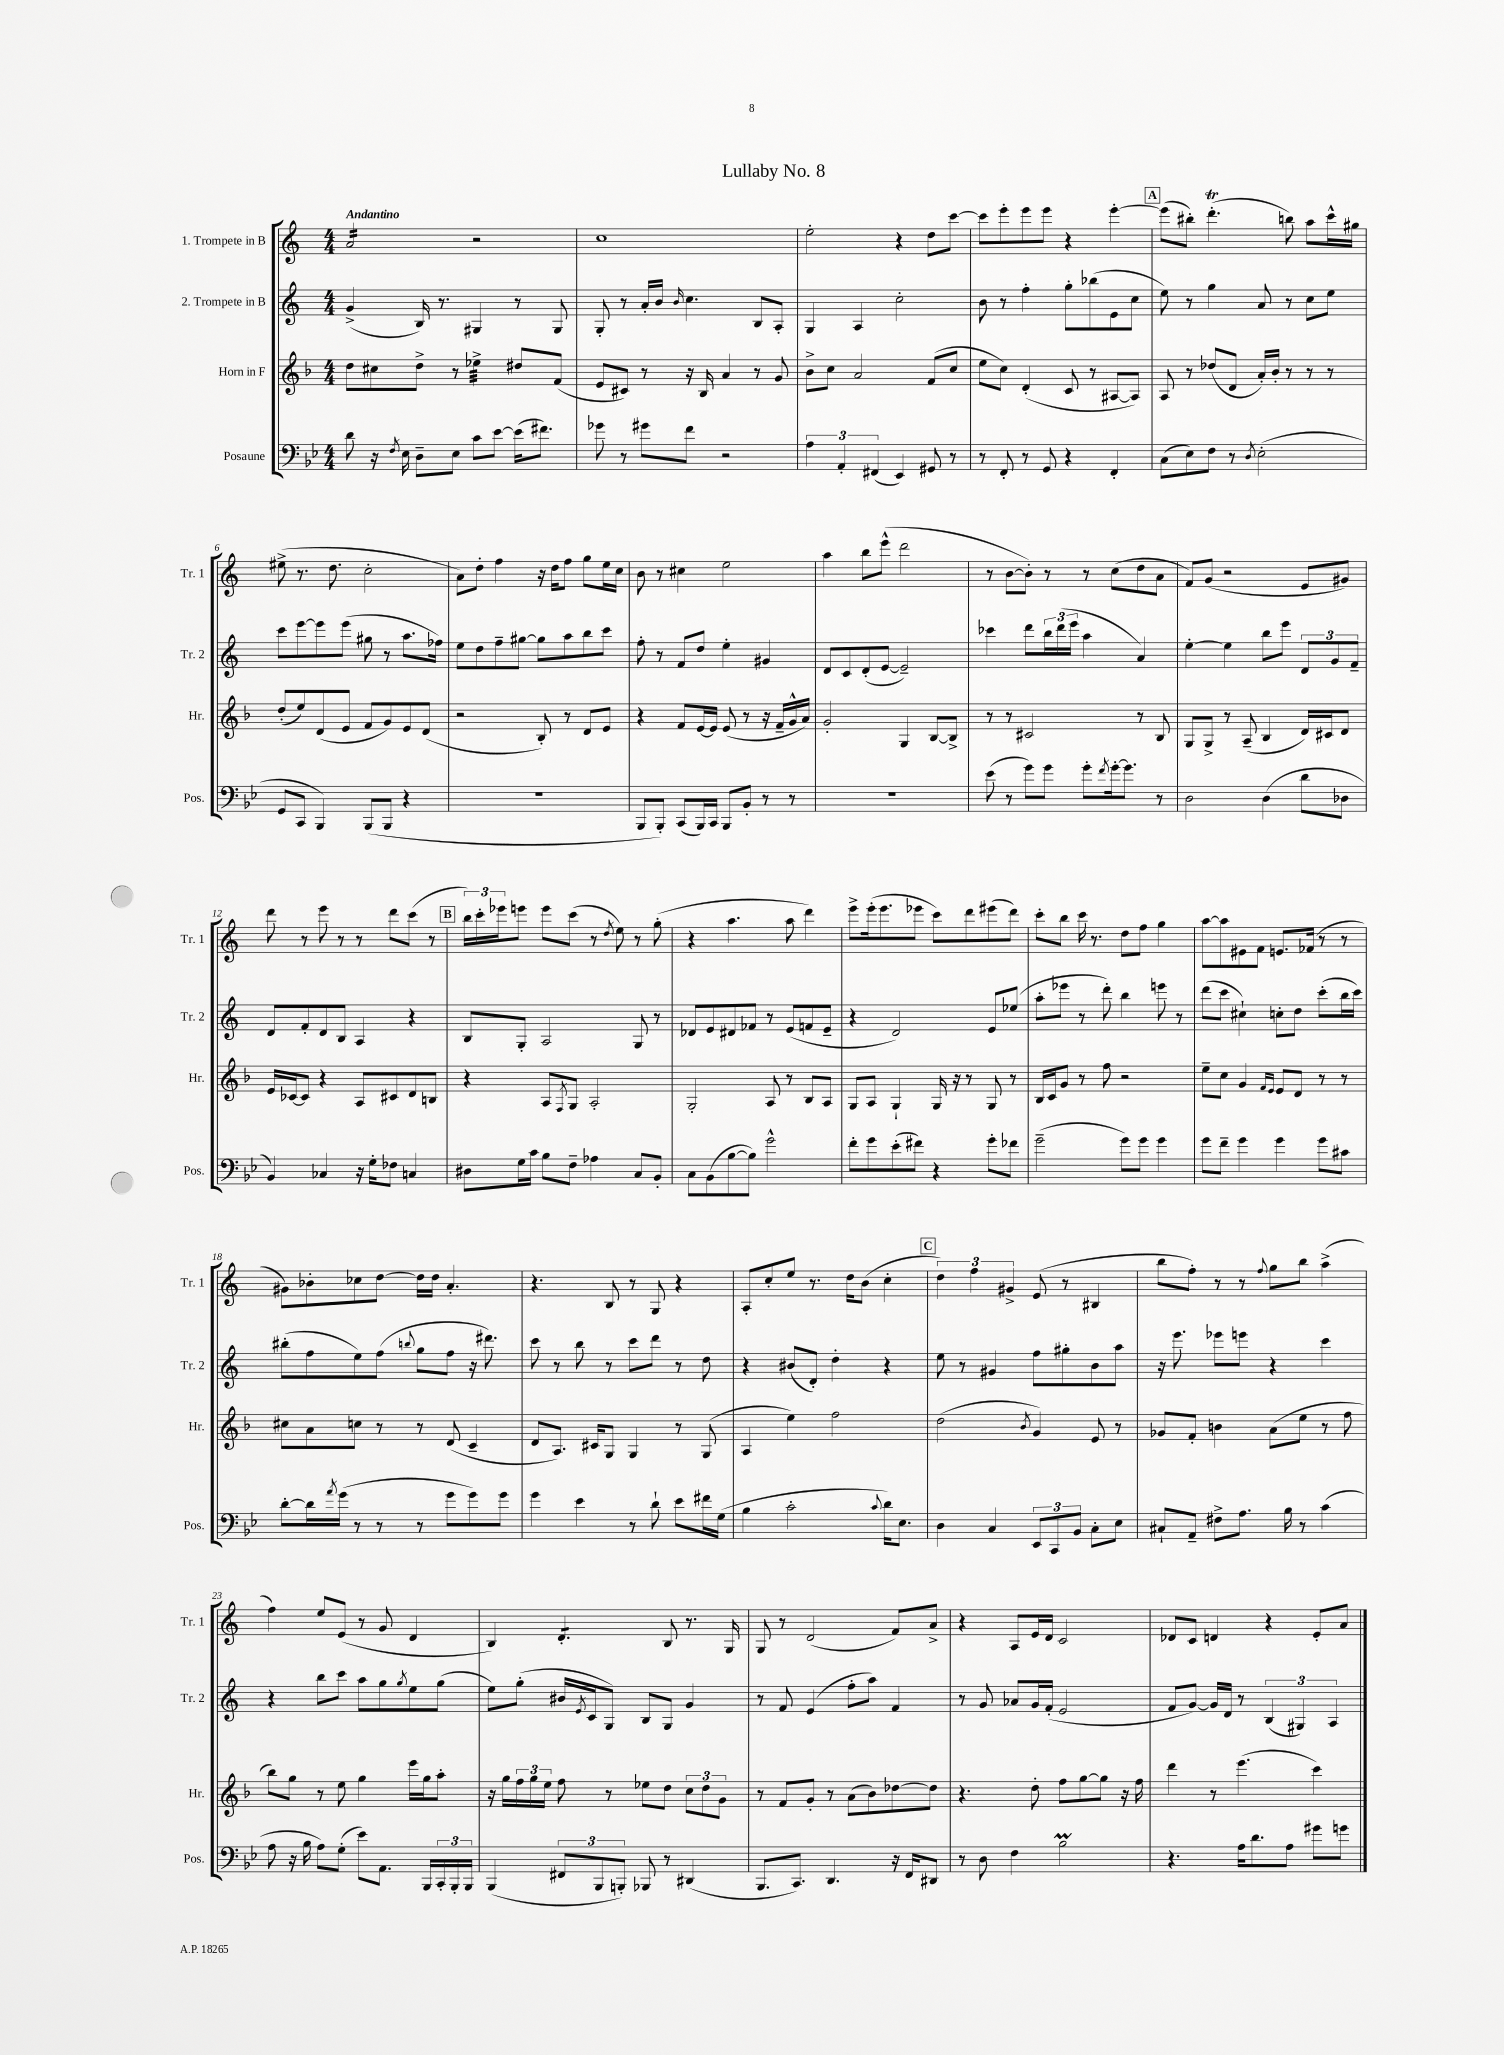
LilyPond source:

\header { title = "Lullaby No. 8" }
<<
\new StaffGroup <<
\new Staff = "s0" \with { instrumentName = "1. Trompete in B" shortInstrumentName = "Tr. 1" } {
    \clef treble \key c \major \numericTimeSignature \time 4/4 \tempo "Andantino"
    a'2:16 r2 |
    c''1 |
    e''2-. r4 d''8 c'''8~ |
    c'''8 e'''8-. e'''8 e'''8 r4 e'''4~-. |
    \mark \markup { \box "A" } e'''8( bis''8-.) d'''4.-.\trill( b''8) a''8 c'''16-^ gis''16 |
    eis''8->( r8. d''8. c''2-. |
    a'8) d''8-. f''4 r16 d''16 f''8 g''8 e''16 c''16 |
    b'8 r8 cis''4 e''2 |
    a''4 b''8 e'''8-^( d'''2 |
    r8 b'8~ b'8-.) r8 r8 c''8( d''8 a'8 |
    f'8) g'8( r2 e'8 gis'8) |
    d'''8 r8 e'''8 r8 r8 d'''8 c'''8( r8 |
    \mark \markup { \box "B" } \tuplet 3/2 { b''16) c'''16-. ees'''16 } e'''8 e'''8 c'''8( r8 \acciaccatura { d''8 } e''8) r8 g''8-.( |
    r4 a''4. a''8 d'''4) |
    e'''8-> e'''16-.( e'''8. ees'''8 c'''8) d'''8 eis'''8( d'''8) |
    c'''8-. b''8 c'''16 r8. d''8 f''8 g''4 |
    a''8~ a''8 eis'8 f'8 e'8. fes'16( r8 r8 |
    gis'8) bes'8-. ces''8 d''8~ d''16 d''16 a'4.-. |
    r4. b8 r8 g8 r4 |
    a8-. c''8-. e''8 r8. d''16 b'8( c''4-. |
    \mark \markup { \box "C" } \tuplet 3/2 { d''4) f''4 gis'4-> } e'8( r8 bis4 |
    b''8 f''8-.) r8 r8 \appoggiatura { f''8 } g''8 b''8 a''4->( |
    f''4) e''8 e'8( r8 g'8 d'4 |
    b4) d'4.:8-. b8 r8. g16 |
    g8 r8 d'2( f'8) a'8-> |
    r4 a8 e'16 d'16 c'2 |
    des'8 c'8 d'4 r4 e'8-. a'8 \bar "|." |
}
\new Staff = "s1" \with { instrumentName = "2. Trompete in B" shortInstrumentName = "Tr. 2" } {
    \clef treble \key c \major \numericTimeSignature \time 4/4
    g'4->( b16) r8. gis4 r8 gis8 |
    g8-. r8 a'16-. b'16 \grace { b'16 } c''4. b8 a8-. |
    g4 a4 c''2-. |
    b'8 r8 f''4-. g''8-. bes''8( e'8 c''8 |
    \mark \markup { \box "A" } e''8) r8 g''4 a'8 r8 c''8 e''8 |
    c'''8 e'''8~ e'''8 e'''8( gis''8 r8 a''8. fes''16) |
    e''8 d''8 f''8-- gis''8~ gis''8 a''8 b''8 c'''8 |
    f''8-. r8 f'8 d''8 e''4-. gis'4 |
    d'8 c'8 d'8-.( e'8~ e'2--) |
    ces'''4 d'''8 \tuplet 3/2 { b''16 d'''16( e'''16 } a''4 a'4) |
    e''4~-. e''4 b''8 e'''8 \tuplet 3/2 { d'8 g'8 f'8-- } |
    d'8 f'8-. d'8 b8 a4 r4 |
    \mark \markup { \box "B" } b8 g8-. a2 g8 r8 |
    des'8 e'8 dis'8 fes'8 r8 e'8( f'8 e'8-- |
    r4 d'2) e'8 ees''8( |
    a''8-. ees'''8 r8 d'''8-.) b''4 e'''8 r8 |
    d'''8( c'''8 cis''4-!) c''8-. d''8 c'''8-.( b''16 c'''16) |
    bis''8-.( f''8 e''8) f''8( \appoggiatura { b''8 } g''8 f''8 r16 dis'''8.) |
    c'''8 r8 b''8 r8 c'''8 d'''8 r8 d''8 |
    r4 bis'8( d'8-.) d''4-. r4 |
    \mark \markup { \box "C" } e''8 r8 gis'4 f''8 gis''8-. b'8 a''8 |
    r16 e'''8. ees'''8 e'''8 r4 c'''4 |
    r4 b''8 c'''8 a''8 g''8 \acciaccatura { g''8 } e''8 g''8( |
    e''8) g''8-.( bis'16 \acciaccatura { e'8 } c'16 g8) b8 g8 g'4 |
    r8 f'8 e'4( f''8-. a''8) f'4 |
    r8 g'8 aes'8 g'16 f'16-.( e'2 |
    f'8 g'8~) g'16 d'16 r8 \tuplet 3/2 { b4( gis4) a4 } \bar "|." |
}
\new Staff = "s2" \with { instrumentName = "Horn in F" shortInstrumentName = "Hr." } {
    \clef treble \key f \major \numericTimeSignature \time 4/4
    d''8 cis''8 d''8-> r8 ees''4:32-> dis''8 f'8( |
    e'8 cis'8) r8 r16 bes16 a'4 r8 g'8 |
    bes'8-> c''8 a'2 f'8( c''8 |
    e''8 c''8) d'4-.( c'8 r8 ais8~ ais8) |
    \mark \markup { \box "A" } a8 r8 des''8( d'8 a'16-.) bes'16-. r8 r8 r8 |
    d''8-.( e''8) d'8( e'8 f'8 g'8) e'8 d'8( |
    r2 bes8-.) r8 d'8 e'8 |
    r4 f'8 e'16~ e'16 e'8( r8 r16 f'16-- g'16-^ a'16) |
    g'2-. g4 bes8~ bes8-> |
    r8 r8 cis'2 r8 bes8 |
    g8 g8-> r8 a8--( bes4 d'16) cis'16 d'8 |
    e'16 ces'16~ ces'8 r4 a8 cis'8 d'8 b8 |
    \mark \markup { \box "B" } r4 a8 \acciaccatura { f8 } g8 a2-. |
    g2-. a8 r8 bes8 a8 |
    g8 a8 g4-! g16 r16 r8 g8 r8 |
    bes16 c'16 g'8 r8 f''8 r2 |
    e''8-- c''8 g'4 \grace { f'16 e'16 } e'8 d'8 r8 r8 |
    cis''8 a'8 c''8 r8 r8 d'8( c'4-- |
    d'8 a8.) cis'16 g8 g4 r8 g8( |
    a4 e''4) f''2 |
    \mark \markup { \box "C" } d''2( \acciaccatura { bes'8 } g'4) e'8 r8 |
    ges'8 f'8-. b'4 a'8( e''8 r8 f''8 |
    bes''8) g''8 r8 e''8 g''4 e'''16 g''16 a''8-. |
    r16 g''16 \tuplet 3/2 { f''16 g''16 e''16 } f''8 r8 ees''8 d''8 \tuplet 3/2 { c''8 d''8 g'8 } |
    r8 f'8 g'8-. r8 a'8( bes'8) des''8~ des''8 |
    r4. d''8-. f''8 g''8~ g''8 r16 f''16 |
    d'''4 r8 e'''4.( c'''4) \bar "|." |
}
\new Staff = "s3" \with { instrumentName = "Posaune" shortInstrumentName = "Pos." } {
    \clef bass \key bes \major \numericTimeSignature \time 4/4
    d'8 r16 \acciaccatura { f8 } ees16 d8-- ees8 c'8 ees'8~ ees'16( fis'8.) |
    ges'8 r8 gis'8 f'8 r2 |
    \tuplet 3/2 { a4 a,4-. fis,4( } ees,4) gis,8 r8 |
    r8 f,8-. r8 g,8 r4 f,4-. |
    \mark \markup { \box "A" } c8( ees8) f8 r8 \acciaccatura { d8 } ees2-.( |
    g,8 c,8 bes,,4) bes,,8( bes,,8 r4 |
    R1 |
    bes,,8 bes,,8-.) c,8( bes,,16) c,16 bes,,8 bes,8-. r8 r8 |
    r1 |
    ees'8( r8 g'8) g'8 g'8-. \acciaccatura { f'8 } g'16~-. g'8. r8 |
    d2 d4( d'8 des8 |
    bes,4) ces4 r16 g16-. fes8 c4 |
    \mark \markup { \box "B" } dis8 g16 c'16 bes8 f8-- aes4 c8 bes,8-. |
    c8 bes,8( bes8~ bes8) g'2-^ |
    f'8-. g'8 ees'8-.( fis'8) r4 g'8-. fes'8 |
    g'2--( g'8) g'8 g'4 |
    g'8 f'8-- g'4 g'4 g'8 cis'8 |
    d'8~-. d'16 \acciaccatura { a'8 } g'16( r8 r8 r8 g'8 g'8) g'8 |
    g'4 ees'4 r8 d'8-! ees'8 fis'16 g16( |
    bes4 c'2-. \appoggiatura { c'8 } d'16) ees8. |
    \mark \markup { \box "C" } d4 c4 \tuplet 3/2 { ees,8 c,8 bes,8 } c8-. ees8 |
    cis8-! a,8-- fis8-> a8. bes16 r8 c'4( |
    a8 r16 bes16 a8) g8-.( ees'8) a,8. bes,,16 \tuplet 3/2 { c,16-. bes,,16-. bes,,16 } |
    bes,,4( \tuplet 3/2 { fis,8 bes,,8 b,,8-.) } bes,,8 r8 dis,4( |
    bes,,8. c,8.) d,4. r16 f,16 dis,8 |
    r8 d8 f4 bes2\prall |
    r4. a16 d'8. a8 gis'8 g'8 \bar "|." |
}
>>
>>
